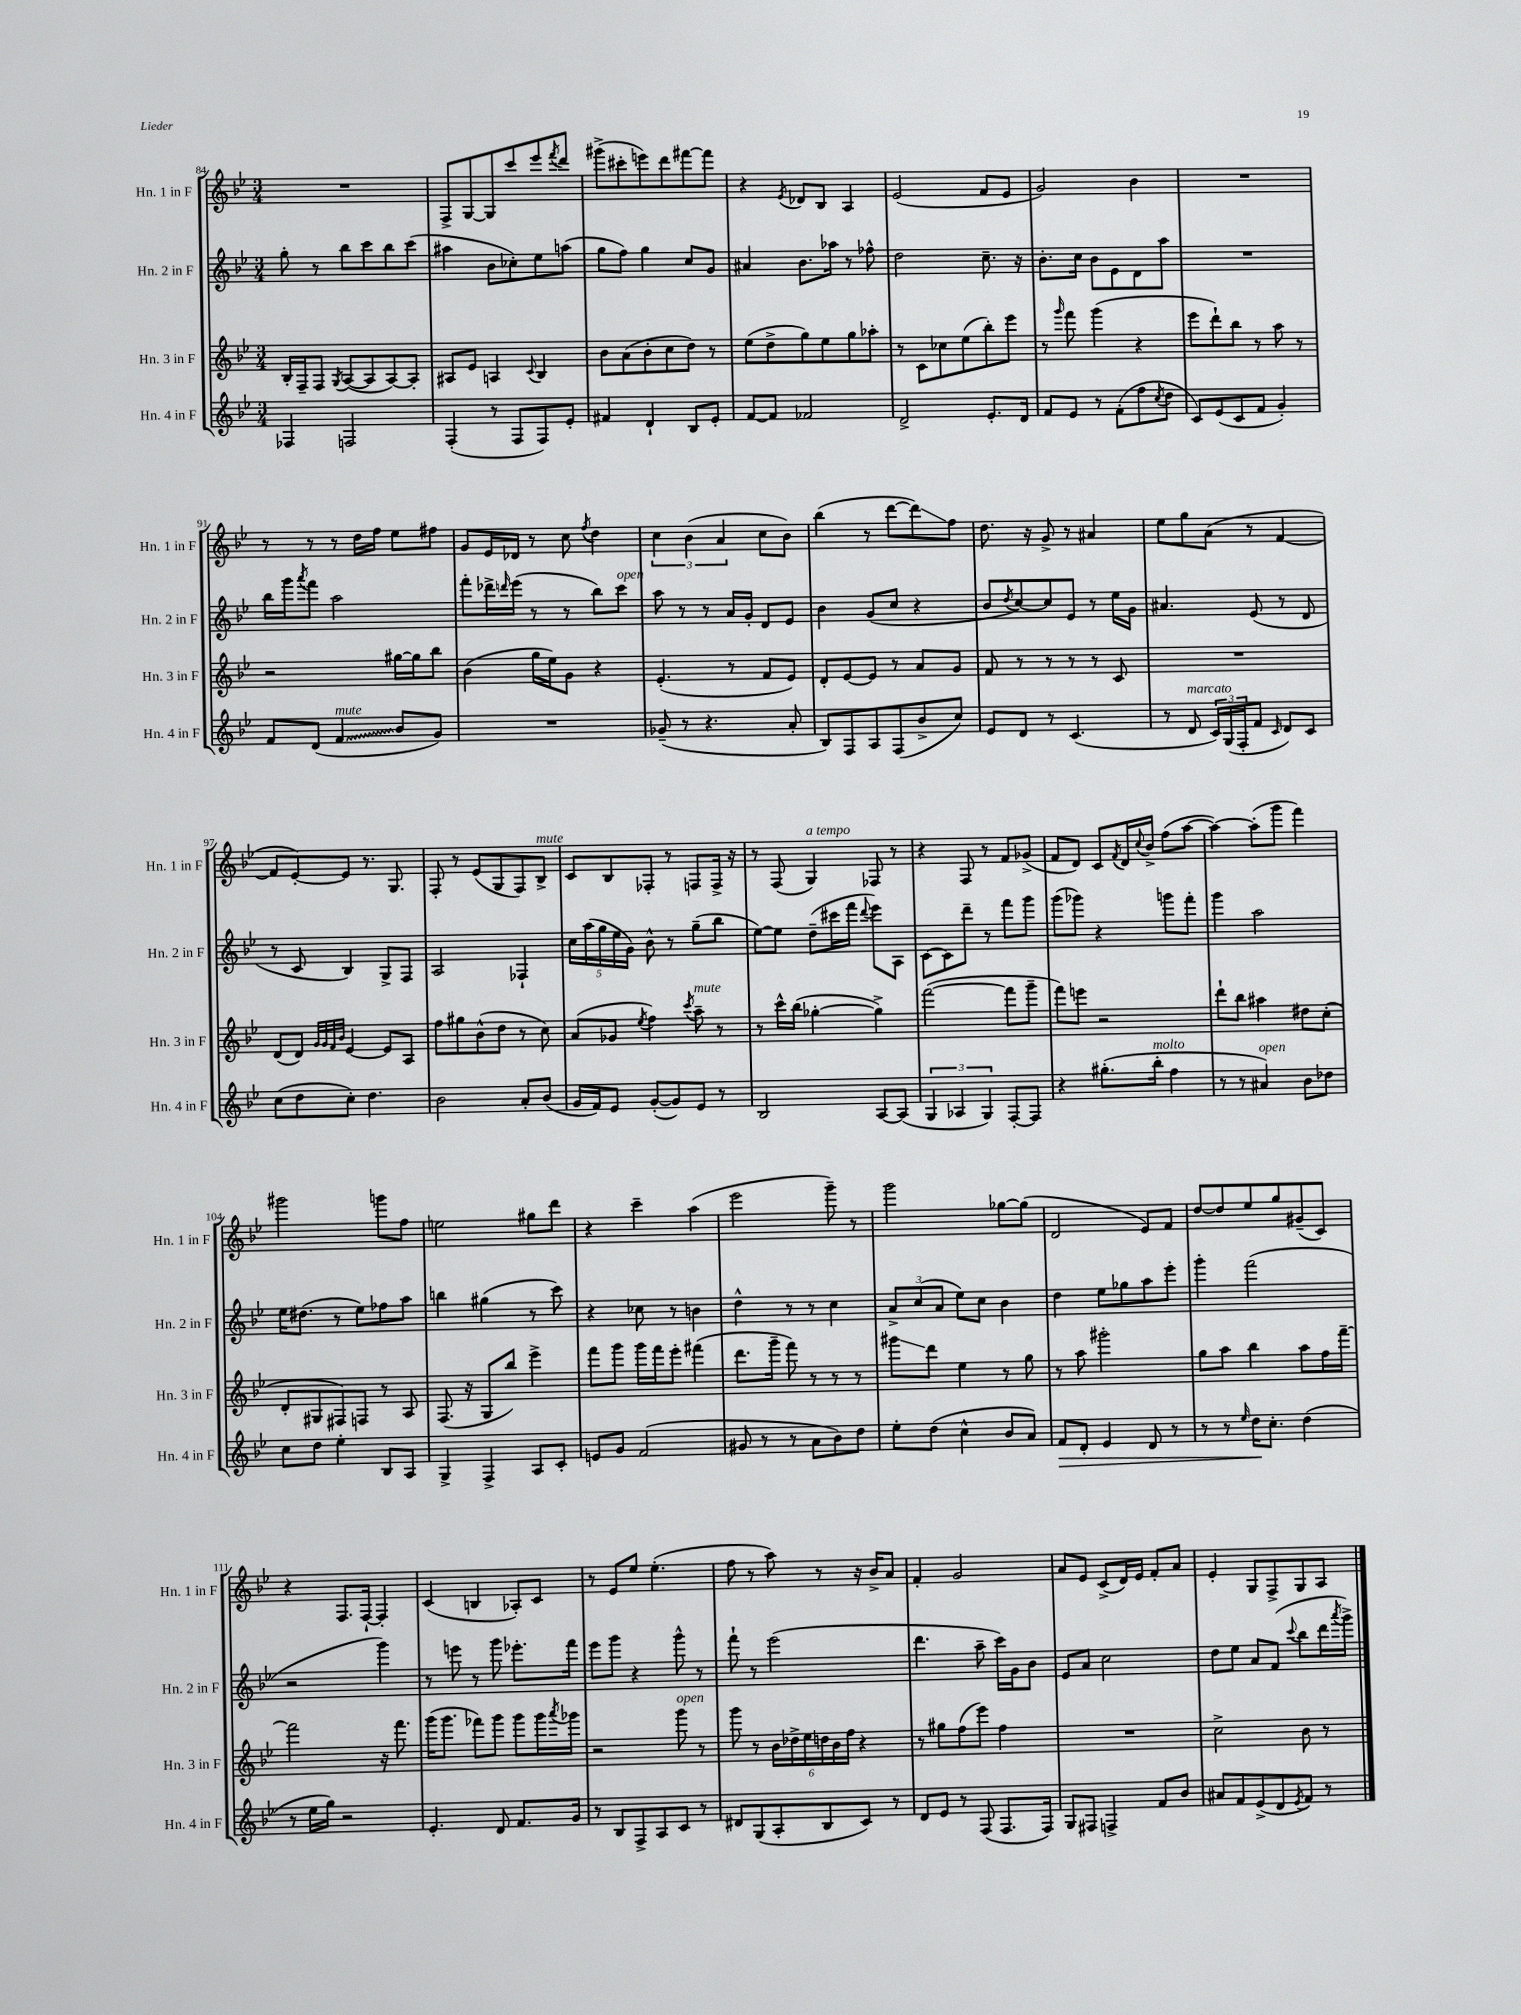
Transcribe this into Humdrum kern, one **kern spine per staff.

**kern	**kern	**kern	**kern
*staff4	*staff3	*staff2	*staff1
*clefG2	*clefG2	*clefG2	*clefG2
*k[b-e-]	*k[b-e-]	*k[b-e-]	*k[b-e-]
*M3/4	*M3/4	*M3/4	*M3/4
4F-	16B-'	8gg'	2.r
.	16F~	.	.
.	8F	8r	.
.	8qG	.	.
2F	([8A	8bb-	.
.	8A]	8ccc	.
.	[8A)	8bb-	.
.	8A']	(8ccc	.
=	=	=	=
(4F'	8A#	4aa#	8F^
.	8e-	.	[8G
8r	4A	8b-	8G]
8F	.	8cc-')	8ccc
.	8qqc	.	.
8F)	4B-	8ee-	8eee-
.	.	.	8qfff
8e-'	.	(8aa	8ddd
=	=	=	=
4f#	8b-	8gg	(8ggg#^
.	(8a	8ff)	8ccc#'
4d`	8b-'	4gg	8eee)
.	8cc	.	8ddd
8B-	8dd)	8cc	[8fff#
8e-'	8r	8g	8fff#]
=	=	=	=
[8f	(8ee-	4a#	4r
8f]	8dd^	.	.
.	.	.	8qe-
2f-	8gg)	8.b-	8d-
.	8ee-	.	8B-
.	.	16aa-	.
.	8gg	8r	4A
.	8aa-'	8ff-^^	.
=	=	=	=
2d^	8r	2dd	(2e-
.	8c	.	.
.	8cc-	.	.
.	(8ee-	.	.
8.e-'	8bb-')	8.cc~	8f
.	8eee-	.	8e-
16d	.	16r	.
=	=	=	=
8f	8r	8.b-'	2g)
.	16qqggg	.	.
8e-	8fff	.	.
.	.	16cc	.
8r	(4ggg	8b-	.
(8f'	.	8e-	.
8ff	4r	8d	4b-
8qcc	.	.	.
8dd	.	8aa	.
=	=	=	=
8c)	8eee-	2.r	2.r
(8e-	8ddd`)	.	.
8c	8bb-	.	.
8f	8r	.	.
4g')	8aa	.	.
.	8r	.	.
=	=	=	=
8f	2r	16bb-	8r
.	.	16ggg	.
.	.	8qaaa	.
(8d	.	8fff	8r
4f	.	2aa	8r
.	.	.	16dd
.	.	.	16ff
8b-	[16gg#	.	8ee-
.	16gg#]	.	.
8g)	8bb-	.	8ff#
=	=	=	=
2.r	(4b-	8fff'	8g
.	.	16ddd-^	16e-
.	.	16qqddd	.
.	.	(16eee-	16d-
.	16gg	8r	8r
.	16ee-)	.	.
.	8g	8r	8cc
.	.	.	8qff
.	4r	8bb-)	4dd
.	.	8ccc	.
=	=	=	=
(8g-~	(4.e-'	8aa	6cc
8r	.	8r	.
.	.	.	(6b-
4.r	.	8r	.
.	.	.	6a
.	8r	16a	.
.	.	16g'	.
.	8f	8d	8cc
8a'	8e-)	8e-	8b-)
=	=	=	=
8B-)	8d'	4b-	(4bb-
8F	[8e-	.	.
8A	8e-]	(8g	8r
(8F	8r	8cc	[8ddd
8b-^	8a	4r	8ddd])
8cc)	8g	.	8ff
=	=	=	=
8e-	8f	8b-	8.dd
.	.	8qdd	.
8d	8r	[8cc)	.
.	.	.	16r
8r	8r	8cc]	8g^
(4.c	8r	8e-	8r
.	8r	8r	4a#
.	8c	16ee-	.
.	.	16g	.
=	=	=	=
8r	2.r	4.a#	8ee-
8d	.	.	8gg
24c)	.	.	(8a
(24G	.	.	.
24F'	.	.	.
8f	.	(8e-	8r
16qqc	.	.	.
8d)	.	8r	[4f
8c	.	8d	.
=	=	=	=
(8cc	(8d	8r	8f]
8dd	8d)	8c	[8e-')
.	32qqg	.	.
.	32qqg	.	.
.	32qqf	.	.
.	32qqb-	.	.
8cc')	[4e-	4B-)	8e-]
4.dd	.	.	8.r
.	8e-]	8G^	.
.	.	.	8.G
.	8A	8F	.
=	=	=	=
2b-	8ff	2A	8F'
.	8gg#	.	8r
.	(8b-^^	.	(8e-
.	8dd	.	8G
8a'	8r	4F-`	8F)
(8b-	8cc)	.	8B-^
=	=	=	=
16g	(8a	20cc	8c
.	.	(20aa	.
16f)	.	.	.
.	.	20gg	.
8e-	8g-	.	8B-
.	.	20ee-	.
.	.	20g)	.
.	8qee-	.	.
([8g'	4ff)	8b-^^	8F-'
8g])	.	8r	8r
.	8qccc	.	.
8e-	8aa~	(8gg~	8F
8r	8r	8bb-	16F^
.	.	.	16r
=	=	=	=
2B-	8r	[8ee-)	8r
.	16ccc^^	8ee-]	(8F
.	(16bb-	.	.
.	[4gg-'	(8dd~	4G)
.	.	16ccc#	.
.	.	16fff	.
.	.	8qqddd	.
[8A	4gg-^])	8eee-)	8F-
(8A]	.	8A	8r
=	=	=	=
6G	([2fff	[8c	4r
.	.	8c]	.
6A-	.	.	.
.	.	8ddd~	8F
6G)	.	.	.
.	.	8r	8r
[8F'	8fff]	8fff	8f
8F]	8ggg~	8ggg	(8g-^
=	=	=	=
4r	8fff)	(8ggg	8f
.	8eee	8ggg-)	8d)
(8.gg#'	2r	4r	8c
.	.	.	8qf
.	.	.	16d
.	.	.	8qqcc
16bb-'	.	.	16b-^
4ff	.	8ggg	(8ff
.	.	8fff'	[8aa
=	=	=	=
8r	8ddd`	4ggg	4aa_)
8r	8bb-	.	.
4a#)	4aa#	2aa	(8aa']
.	.	.	8ggg
8b-	8dd#	.	4fff)
8dd-	(8cc'	.	.
=	=	=	=
8cc	8d'	16ee-	2ggg#
.	.	(8.dd#	.
8dd	8G#	.	.
4ee-'	8F#)	8r	.
.	8F	8ee-)	.
8B-	8r	8ff-	8ggg
8A	8A	8aa	8ff
=	=	=	=
4G^	(8.F	4bb	2ee
.	16r	.	.
4F^	8G	(4gg#	.
.	8bb-)	.	.
8A	4eee-^	8r	8gg#
8c'	.	8ccc)	8ddd
=	=	=	=
8e	8fff	4r	4r
8g	8ggg	.	.
(2f	16ggg	8cc-	4ccc~
.	16fff	.	.
.	8eee-'	8r	.
.	(4fff#	4b	(4aa
=	=	=	=
8g#	8.ddd	4dd^^	2eee-
8r	.	.	.
.	16ggg~	.	.
8r	8fff)	8r	.
8a	8r	8r	.
8b-)	8r	4cc	8ggg~)
8dd	8r	.	8r
=	=	=	=
8ee-'	8ggg#	12a^	2ggg
.	.	(12cc	.
(8dd	8ddd	.	.
.	.	12a	.
4cc^^	4ee-	8ee-)	.
.	.	8cc	.
8b-	8r	4b-	[8gg-
8a)	8gg	.	(8gg-]
=	=	=	=
8f	8r	4dd	2d
8d'	8aa	.	.
4e-	2ggg#'	8ee-	.
.	.	8gg-	.
8d	.	8aa	8e-)
8r	.	8eee-'	8f
=	=	=	=
8r	8gg	4ggg'	[8dd
8r	8aa	.	8dd]
16qqee-	.	.	.
16dd	4bb-	(2fff	8ee-
8.cc'	.	.	.
.	.	.	8gg
(4dd	8aa	.	(8g#~
.	16ff	.	8c)
.	[16fff~	.	.
=	=	=	=
8r	2fff]	2r	4r
16ee-	.	.	.
16gg)	.	.	.
2r	.	.	8.F
.	.	.	[16F`
.	16r	4ggg)	4F']
.	8.fff	.	.
=	=	=	=
4.e-'	(16ggg	8r	(4c
.	8.ggg	.	.
.	.	8eee	.
.	8fff-)	8r	4B
8d	8ggg	8ggg	.
8.f	8ggg	8.eee-'	8A-')
.	16ggg	.	8c
.	8qaaa	.	.
16g	16ggg-	16fff	.
=	=	=	=
8r	2r	8eee-	8r
8B-	.	8ggg	8e-
8F^	.	4r	8ee-
8A	.	.	(4.ee-'
8c	8ggg	8ggg^^	.
8r	8r	8r	.
=	=	=	=
8d#	8ggg	8fff`	8ff
(8G	8r	8r	8r
8A'	24b-	(2eee-	8aa)
.	24dd-^	.	.
.	24ee-	.	.
8B-	24dd	.	8r
.	24b-	.	.
.	24ff	.	.
8c)	4r	.	16r
.	.	.	16b-^
8r	.	.	8a
=	=	=	=
8d	8r	4.ddd	4f'
8e-	8gg#	.	.
8r	(8ff	.	2g
(8F	8eee-)	8aa~	.
8.F	4ff	16ccc)	.
.	.	16g	.
.	.	8b-	.
16F)	.	.	.
=	=	=	=
8G	2.r	8e-	8a
8F#	.	8a	8e-
4F^	.	2cc	(8c^
.	.	.	16d)
.	.	.	16e-
8f	.	.	8f'
8b-	.	.	8a
=	=	=	=
8a#	2cc^	8dd	4e-'
8f	.	8ee-	.
(8e-^	.	8a	8G
8d	.	(8f	8F^
8qe-	.	8qqccc	.
8f)	8b-	8bb-	8G
8r	8r	16ddd	8A
.	.	8qaaa	.
.	.	16ggg^)	.
==	==	==	==
*-	*-	*-	*-
